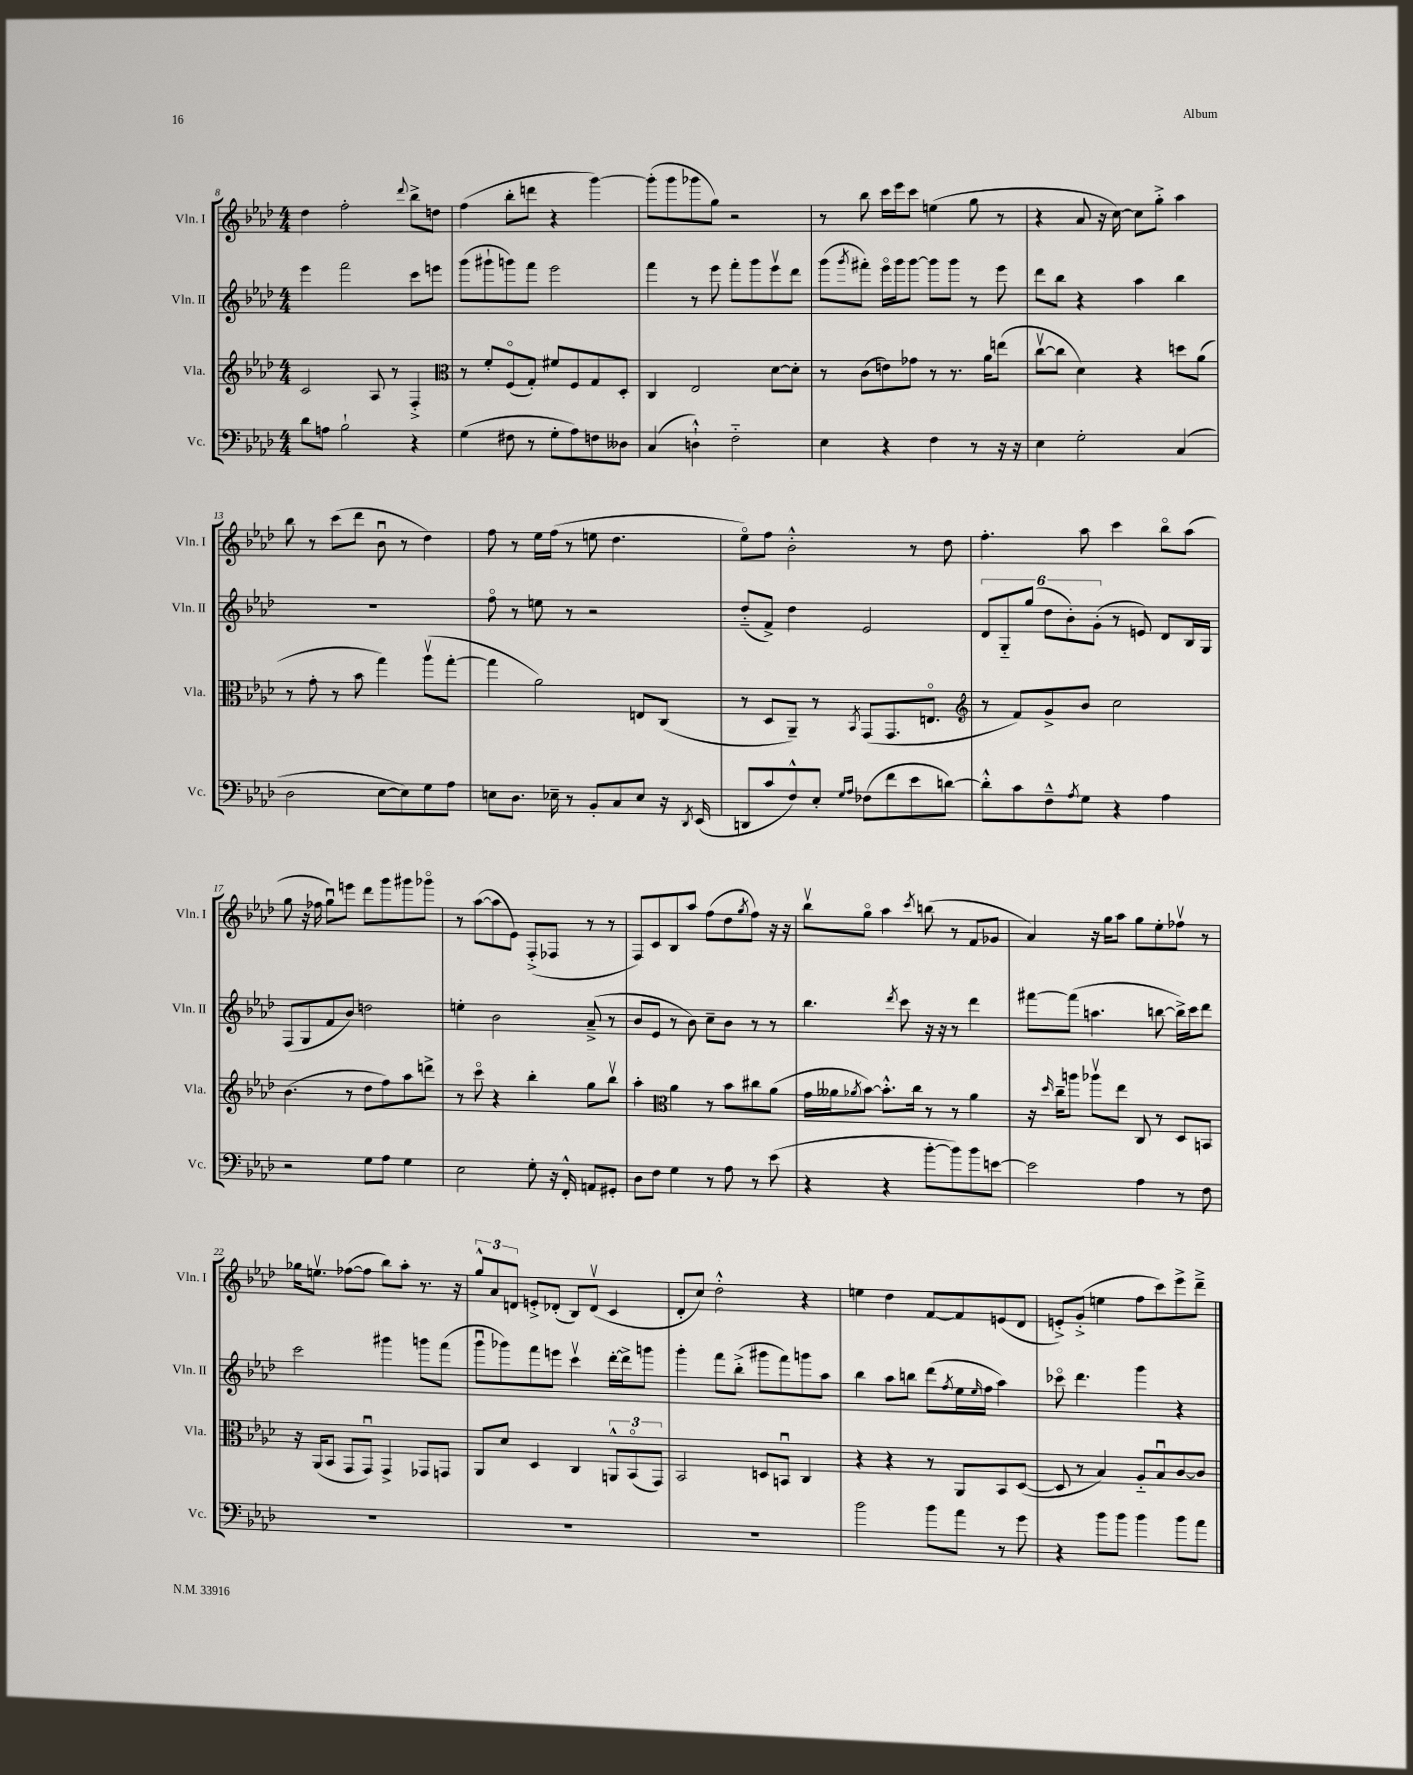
<<
\new StaffGroup <<
\new Staff = "s0" \with { instrumentName = "Vln. I" shortInstrumentName = "Vln. I" } {
    \clef treble \key aes \major \numericTimeSignature \time 4/4
    des''4 f''2-. \appoggiatura { des'''8 } bes''8-> d''8 |
    f''4( bes''8-. d'''8 r4 g'''4~) |
    g'''8-.( g'''8 ges'''8 g''8) r2 |
    r8 bes''8 c'''16 ees'''16 c'''8 e''4( g''8 r8 |
    r4 aes'8 r16 c''16~) c''8 g''8-.-> aes''4 |
    bes''8 r8 c'''8( des'''8 bes'8\downbow r8 des''4) |
    f''8 r8 ees''16 f''16( r8 e''8 des''4. |
    ees''8\flageolet) f''8 bes'2-.-^ r8 des''8 |
    f''4.-. aes''8 c'''4 bes''8\flageolet aes''8( |
    g''8 r16 fes''16 g''8\downbow) e'''8 des'''8 g'''8 gis'''8 ges'''8\flageolet |
    r8 aes''8~( aes''8 ees'8) f8-.->( fes8 r8 r8 |
    f8) c'8 bes8 aes''8 f''8( des''8 \acciaccatura { g''8 } f''8) r16 r16 |
    bes''8\upbow g''8\flageolet aes''4 \acciaccatura { c'''8 } b''8( r8 f'8 ges'8 |
    aes'4) r16 g''16 aes''8 g''8 ees''8-. fes''8\upbow r8 |
    ges''16 e''8.\upbow fes''8~( fes''8 bes''8) aes''8-. r8. r16 |
    \tuplet 3/2 { g''8-^ aes'8 d'8 } e'8-.-> des'8-.( bes8) des'8\upbow( c'4 |
    des'8-. c''8) des''2-.-^ r4 |
    e''4 des''4 f'8~ f'8 e'8( des'8 |
    e'8-.->) g'8-.->( e''4 f''8 c'''8) ees'''8-> des'''8---> \bar "|." |
}
\new Staff = "s1" \with { instrumentName = "Vln. II" shortInstrumentName = "Vln. II" } {
    \clef treble \key aes \major \numericTimeSignature \time 4/4
    ees'''4 f'''2 c'''8 e'''8 |
    g'''8( gis'''8-! g'''8) f'''8 ees'''2 |
    f'''4 r8 ees'''8 f'''8-. g'''8 ees'''8\upbow des'''8 |
    g'''8( \acciaccatura { g'''8 } fis'''8-.) ees'''16\flageolet g'''16 g'''8~ g'''8 g'''8 r8 ees'''8 |
    des'''8 bes''8 r4 aes''4 bes''4 |
    R1 |
    f''8\flageolet r8 e''8 r8 r2 |
    des''8-_( f'8->) des''4 ees'2 |
    \tuplet 6/4 { des'8 g8-_ g''8( des''8 bes'8-.) g'8-.( } r8 e'8) des'8 bes16 g16 |
    f8( g8 f'8 bes'8) d''2 |
    e''4-. bes'2 aes'8--->( r8 |
    bes'8 ees'8 r8 bes'8) c''8-- bes'8 r8 r8 |
    bes''4. \acciaccatura { des'''8 } c'''8 r16 r16 r8 des'''4 |
    fis'''8~ fis'''8( a''4. b''8~ b''16->) c'''16 des'''8 |
    c'''2 gis'''4 g'''8 f'''8( |
    g'''8\downbow ges'''8) f'''8 e'''8 c'''4\upbow des'''16~-. des'''16-> g'''8 |
    g'''4-. f'''8 bes''8-.->( gis'''8 f'''8) g'''8 aes''8 |
    bes''4 aes''8 b''8 des'''8( \acciaccatura { f''8 } ees''16 \grace { ees''16 } f''16 aes''4) |
    ces'''8\flageolet des'''4. g'''4 r4 \bar "|." |
}
\new Staff = "s2" \with { instrumentName = "Vla." shortInstrumentName = "Vla." } {
    \clef treble \key aes \major \numericTimeSignature \time 4/4
    c'2 aes8 r8 f4-.-> |
    \clef alto r8 f'8-. f8\flageolet( g8-.) fis'8 f8 g8 des8-. |
    c4 ees2 des'8~ des'8-. |
    r8 c'8( e'8) ges'8 r8 r8. aes'16 e''8( |
    c''8~\upbow c''8 des'4) r4 d''8 aes'8( |
    r8 g'8-. r8 bes'8 g''4) aes''8\upbow( g''8~-. |
    g''4 aes'2) e8 c8( |
    r8 des8 aes,8--) r8 \acciaccatura { bes,8 } g,8( g,8. e8.\flageolet |
    \clef treble r8 f'8) g'8-> bes'8 c''2 |
    bes'4.( r8 des''8 f''8) aes''8 d'''8-> |
    r8 c'''8\flageolet r4 bes''4-. g''8 bes''8\upbow |
    aes''4-. \clef alto aes'4 r8 bes'8 cis''8 aes'8( |
    g'16 aeses'16 \acciaccatura { aes'8 } bes'8~) bes'8.-.-^ c''16 r8 r8 aes'4 |
    r16 \grace { des''16 } c''16-- a''8 aes''8\upbow ees''8 c8 r8 des8 b,8 |
    r16 aes,16( bes,8 g,8 g,8\downbow) g,4-> ges,8 g,8 |
    aes,8 des'8 des4 c4 \tuplet 3/2 { a,8-^ bes,8\flageolet( g,8) } |
    bes,2 d8 b,8\downbow c4 |
    r4 r4 r8 aes,8 bes,8 des8~( |
    des8 r8 bes4) aes8-_ bes8\downbow c'8~ c'8 \bar "|." |
}
\new Staff = "s3" \with { instrumentName = "Vc." shortInstrumentName = "Vc." } {
    \clef bass \key aes \major \numericTimeSignature \time 4/4
    des'8 a8 bes2-! r4 |
    g4( fis8 r8 g8-. aes8) f8 deses8 |
    c4( d4-!-^) f2-_ |
    ees4 r4 f4 r8 r16 r16 |
    ees4 g2-. c4( |
    des2 ees8~ ees8) g8 aes8 |
    e8 des8. ees16-- r8 bes,8-. c8 ees8 r16 \acciaccatura { des,8 } ees,16( |
    d,8 c'8 f8-^) ees8-. \grace { g16 aes16 } fes8( f'8 ees'8 d'8~) |
    d'8-.-^ c'8 f8---^ \acciaccatura { aes8 } g8 r4 aes4 |
    r2 g8 aes8 g4 |
    ees2 g8-. r16 f,16-.-^ a,8 gis,8-. |
    des8 f8 g4 r8 aes8 r8 ees'8( |
    r4 r4 bes'8~-. bes'8) bes'8 e'8~ |
    e'2 aes4 r8 f8 |
    R1 |
    R1 |
    R1 |
    bes'2 bes'8 aes'8 r8 g'8 |
    r4 bes'8 bes'8 bes'4 bes'8 aes'8 \bar "|." |
}
>>
>>
\layout { \context { \Score currentBarNumber = #8 } }
